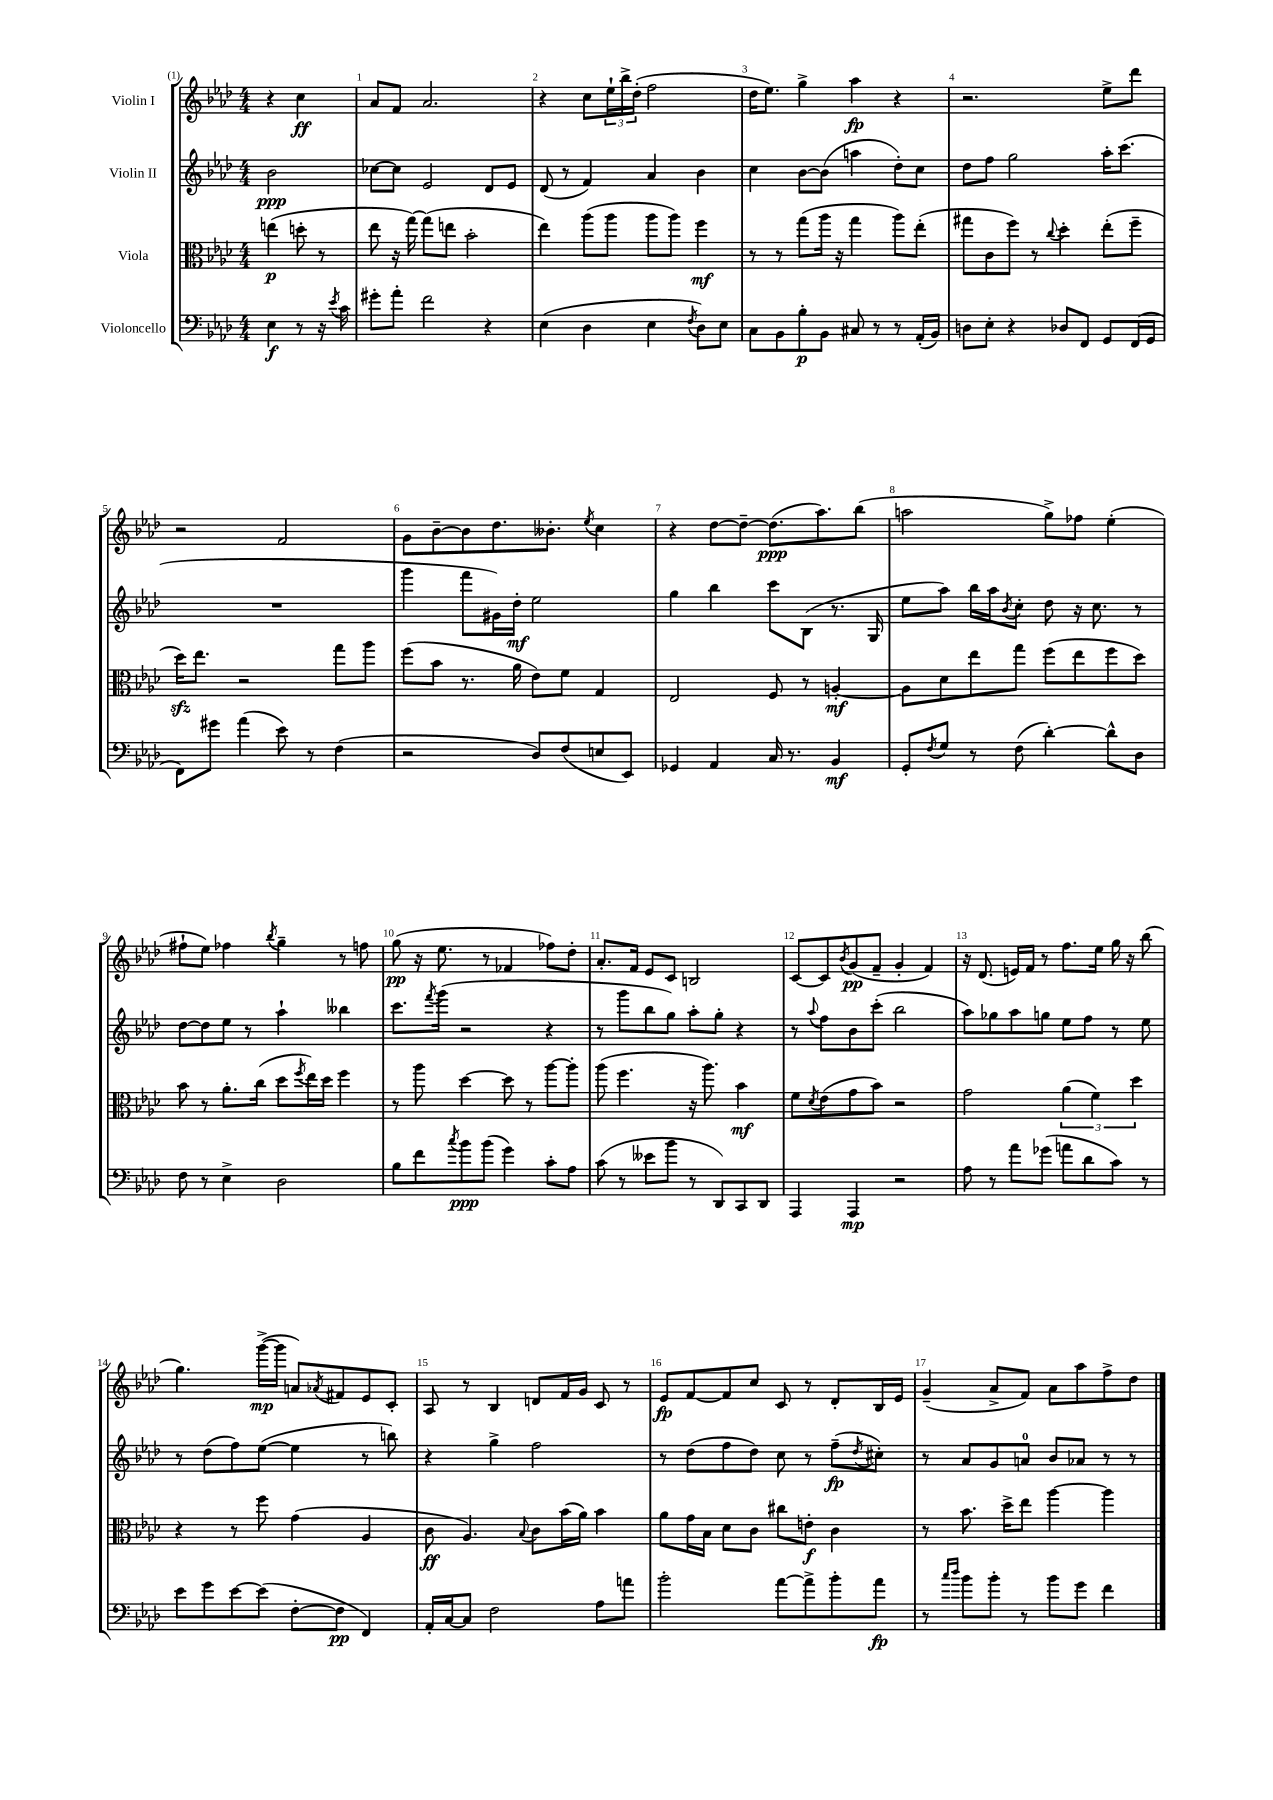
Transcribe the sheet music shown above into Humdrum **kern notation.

**kern	**kern	**kern	**kern
*staff4	*staff3	*staff2	*staff1
*clefF4	*clefC3	*clefG2	*clefG2
*k[b-e-a-d-]	*k[b-e-a-d-]	*k[b-e-a-d-]	*k[b-e-a-d-]
*M4/4	*M4/4	*M4/4	*M4/4
4E-\	(4ee\	2b-\	4r
8r	8dd'\	.	4cc\
16r	8r	.	.
8qe-/	.	.	.
16c\	.	.	.
=	=	=	=
8g#'\L	8ee-\	[8cc-\L	8a-/L
8a-'\J	16r	8cc-\]J	8f/J
.	[16gg\)	.	.
2f\	(8gg\]L	2e-/	2.a-/
.	8ee\J	.	.
.	2b-'\	.	.
4r	.	8d-/L	.
.	.	8e-/J	.
=	=	=	=
(4E-\	4ee-\)	(8d-/	4r
.	.	8r	.
4D-\	(8aa-\L	4f/)	8cc\L
.	8aa-\J	.	24ee-`\L
.	.	.	24bb-^\
.	.	.	(24dd-'\JJ
4E-\	8aa-\L	4a-/	2ff\
.	8aa-\J)	.	.
8qF/	.	.	.
8D-\L)	4ff\	4b-\	.
8E-\J	.	.	.
=	=	=	=
8C\L	8r	4cc\	16dd-\LK
.	.	.	8.ee-\J)
8BB-\	8r	.	.
8B-'\	(8gg\L	[8b-\L	4gg^\
8BB-\J	16aa-\Jk	(8b-\]J	.
.	16r	.	.
8C#/	4gg\	4aa\	4aa-\
8r	.	.	.
8r	8aa-\L)	8dd-'\L)	4r
(16AA-'/LL	(8ee-'\J	8cc\J	.
16BB-/JJ)	.	.	.
=	=	=	=
8D\L	8gg#\L	8dd-\L	2.r
8E-'\J	8c\	8ff\J	.
4r	8ff\J)	2gg\	.
.	8r	.	.
.	8qqcc/	.	.
8D-/L	4dd-'\	.	.
8FF/J	.	.	.
8GG/L	(8ee-'\L	16aa-'\LK	8ee-^\L
.	.	(8.ccc\J	.
(16FF/L	8ff~\J	.	8ddd-\J
16GG/JJ	.	.	.
=	=	=	=
8FF\L)	16dd-\LK)	1r	2r
.	8.ee-\J	.	.
8g#\J	.	.	.
(4a-\	2r	.	.
8e-\)	.	.	2f/
8r	.	.	.
(4F\	8gg\L	.	.
.	8aa-\J	.	.
=	=	=	=
2r	(8ff\L	4ggg\	8g\L
.	8b-\J	.	[8b-~\
.	8.r	8fff\L	8b-\]
.	.	16g#\L)	8.dd-\
.	16a-\	16dd-'\JJ	.
8D-/L)	8e-\L)	2ee-\	.
.	.	.	8.b--'\J
(8F/	8f\J	.	.
.	.	.	8qee-/
8E/	4G/	.	4cc\
8EE-/J)	.	.	.
=	=	=	=
4GG-/	2E-/	4gg\	4r
4AA-/	.	4bb-\	[8dd-\L
.	.	.	8dd-~\_J
16C/	8F/	8ccc\L	(8.dd-\]L
8.r	.	.	.
.	8r	(8B-\J	.
.	.	.	8.aa-\)
4BB-/	[4A'/	8.r	.
.	.	.	(8bb-\J
.	.	16G/	.
=	=	=	=
8GG'/L	8A\]L	8ee-\L	2aa\
8qF/	.	.	.
8G/J	8d-\	8aa-\J)	.
8r	8ee-\	16bb-\LL	.
.	.	16aa-\J	.
.	.	8qb-/	.
(8F\	8gg\J	8cc'\J	.
[4d-'\)	(8ff\L	8dd-\	8gg^\L)
.	8ee-\	16r	8ff-\J
.	.	8.cc\	.
8d-^^\]L	8ff\	.	(4ee-'\
8D-\J	8dd-\J)	8r	.
=	=	=	=
8F\	8b-\	[8dd-\L	8ff#`\L
8r	8r	8dd-\]	8ee-\J)
4E-^\	8.a-'\L	8ee-\J	4ff-\
.	.	8r	.
.	(16cc\Jk	.	.
.	.	.	8qbb-/
2D-\	8dd-\L	4aa-`\	4gg~\
.	8qff/	.	.
.	16ee-\L)	.	.
.	16dd-\JJ	.	.
.	4ff\	4bb--\	8r
.	.	.	8ff\
=	=	=	=
8B-\L	8r	8.ccc\L	(8gg\
8f\	8aa-\	.	16r
.	.	8qfff/	.
.	.	(16ggg\Jk	8.ee-\
8qcc/	.	.	.
8b-\	[4dd-\	2r	.
(8b-\J	.	.	8r
4g\)	8dd-\]	.	4f-/
.	8r	.	.
8c'\L	[8aa-\L	4r	8ff-\L)
8A-\J	8aa-'\]J	.	8dd-'\J
=	=	=	=
(8c\	(8aa-\	8r	8.a-'/L
8r	4.ff\	8ggg\L	.
.	.	.	16f/Jk
8e--\L	.	8bb-\	8e-/L
8b-\J	.	8gg\J)	8c/J
8r	16r	8aa-'\L	2B/
.	8.aa-\)	.	.
8DD-/L)	.	8gg'\J	.
8CC/	4b-\	4r	.
8DD-/J	.	.	.
=	=	=	=
4AAA-/	8f\L	8r	[8c/L
.	8qd-/	8qqaa-/	.
.	(8e-\	8ff\L	8c/]
.	.	.	8qb-/
4AAA-/	8g\	8b-\	(8g/
.	8b-\J)	(8ccc'\J	8f~/J
2r	2r	2bb-\	4g'/
.	.	.	4f/)
=	=	=	=
8A-\	2g\	8aa-\L)	16r
.	.	.	(8.d-/
8r	.	8gg-\	.
8a-\L	.	8aa-\	16e/LL)
.	.	.	16f/JJ
(8g-\J	.	8gg\J	8r
8a\L	(6a-\	8ee-\L	8.ff\L
8d-\	.	8ff\J	.
.	6f\)	.	.
.	.	.	16ee-\Jk
8c\J)	.	8r	16gg\
.	.	.	16r
.	6dd-\	.	.
8r	.	8ee-\	(8bb-\
=	=	=	=
8e-\L	4r	8r	4.gg\)
8g\	.	(8dd-\L	.
[8e-\	8r	8ff\)	.
(8e-\]J	8ff\	([8ee-\J	([16ggg^\LL
.	.	.	16ggg\]JJ
[8F'\L	(4g\	4ee-\]	8a/L)
.	.	.	8qa-/
8F\]J	.	.	8f#/
4FF/)	4A-/	8r	8e-/
.	.	8bb\)	8c'/J
=	=	=	=
16AA-'/LL	8c\	4r	8A-/
[16C/J	.	.	.
8C/]J	4.A-/)	.	8r
2F\	.	4gg^\	4B-/
.	8qqB-/	.	.
.	8c\L	2ff\	8d/L
.	(16b-\L	.	16f/L
.	16a-\JJ)	.	16g/JJ
8A-\L	4b-\	.	8c/
8a\J	.	.	8r
=	=	=	=
2b-'\	8a-\L	8r	8e-/L
.	16g\L	(8dd-\L	[8f/
.	16B-\JJ	.	.
.	8d-\L	8ff\	8f/]
.	8c\J	8dd-\J)	8cc/J
[8a-\L	8cc#\L	8cc\	8c/
8a-^\]	8e'\J	8r	8r
8b-'\	4c\	(8ff~\L	8d-'/L
.	.	8qdd-/	.
8a-\J	.	8cc#'\J)	16B-/L
.	.	.	16e-/JJ
=	=	=	=
8r	8r	8r	(4g~/
16qqcc/LL	.	.	.
16qqdd-/JJ	.	.	.
8b-\L	8.b-\	8a-/L	.
8b-'\J	.	8g/	8a-^/L
.	16dd-^\LK	.	.
8r	8ee-\J	8a/J	8f/J)
8b-\L	[4aa-\	8b-/L	8a-\L
8g\J	.	8a-/J	8aa-\
4f\	4aa-\]	8r	8ff^\
.	.	8r	8dd-\J
==	==	==	==
*-	*-	*-	*-
